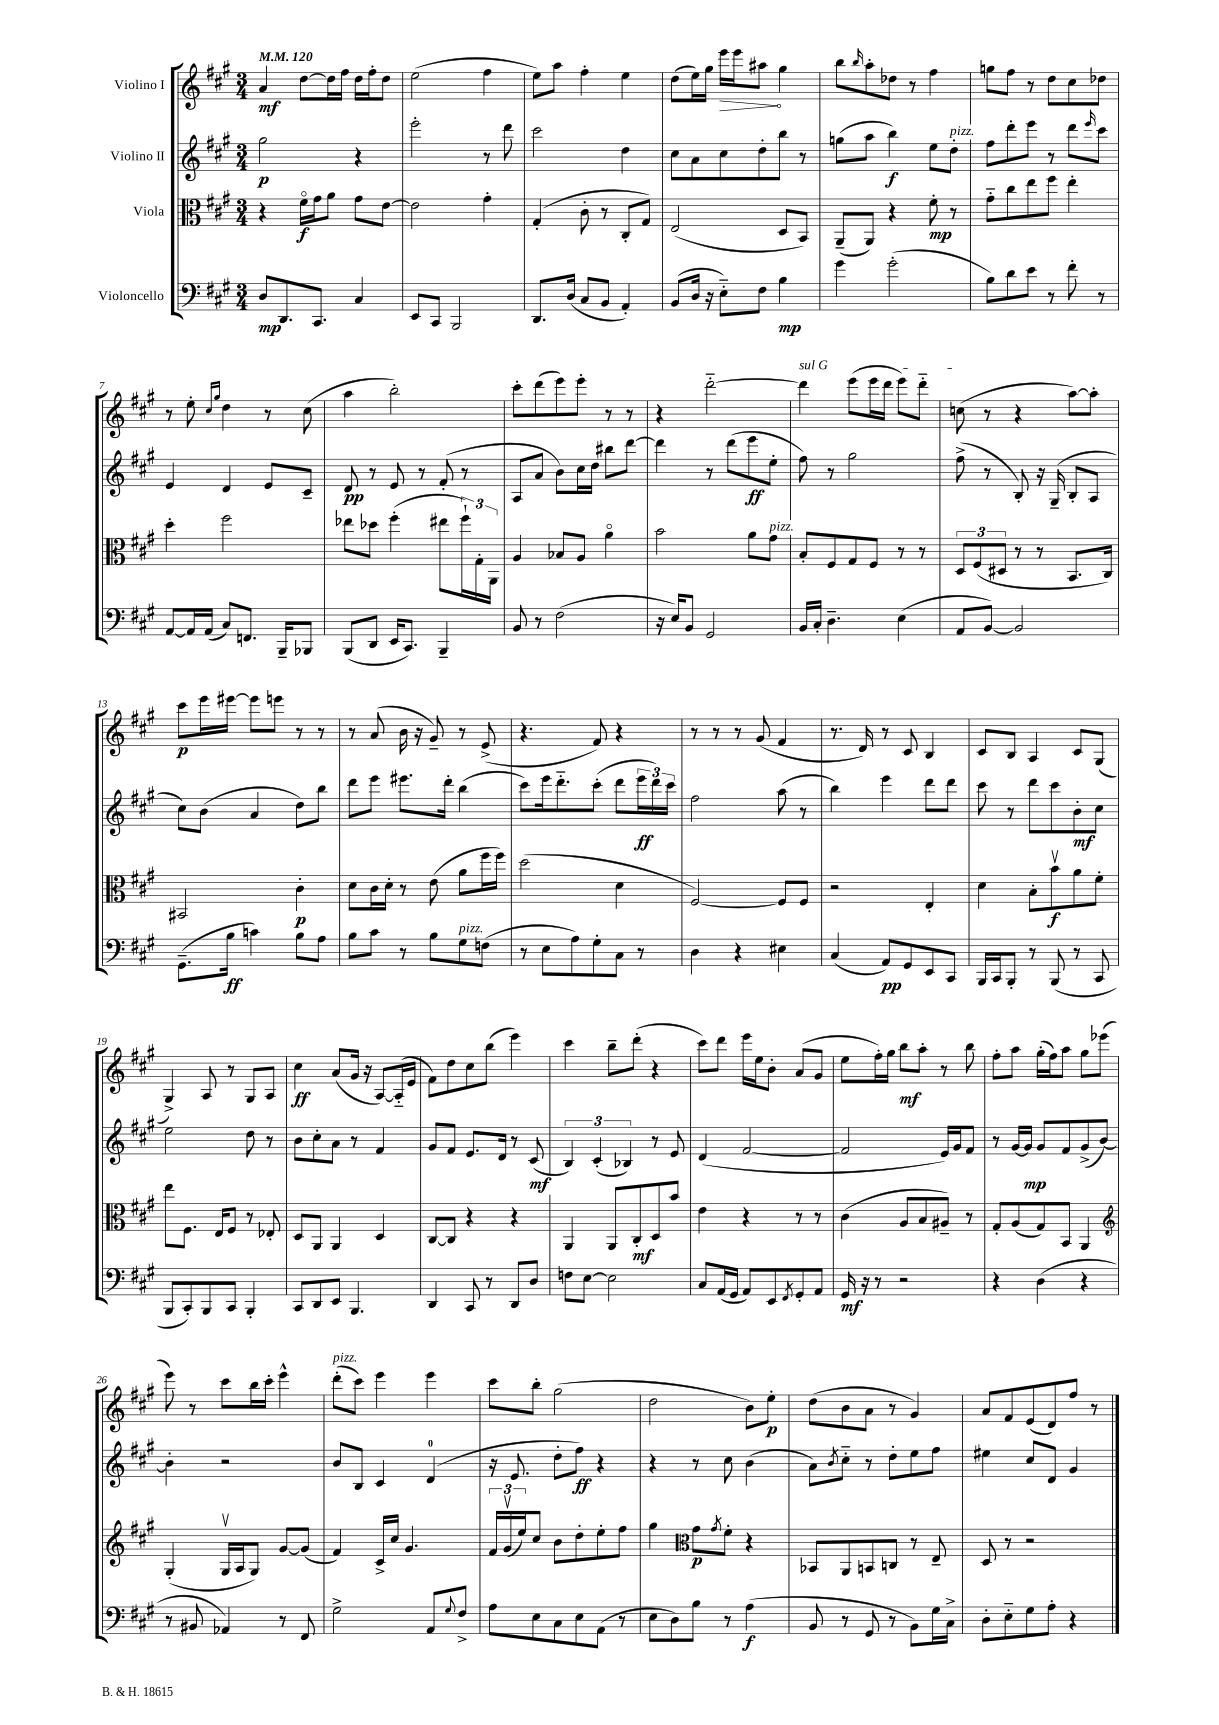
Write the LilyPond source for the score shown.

<<
\new StaffGroup <<
\new Staff = "s0" \with { instrumentName = "Violino I" } {
    \clef treble \key a \major \numericTimeSignature \time 3/4 \tempo 4 = 120
    a'4\mf d''8~ d''16 fis''16 d''16 fis''16-. d''8 |
    e''2( fis''4 |
    e''8) a''8 fis''4-. e''4 |
    d''8( e''16) gis''16 \once \override Hairpin.circled-tip = ##t e'''16\> e'''16 ais''8\! gis''4 |
    b''8 \grace { b''16 } a''8-. des''8 r8 fis''4 |
    g''8 fis''8 r8 d''8 cis''8 des''8 |
    r8 e''8-. \grace { cis''16 gis''16 } d''4 r8 cis''8( |
    a''4 b''2-.) |
    cis'''8-. d'''8( e'''8) e'''8-. r8 r8 |
    r4 d'''2~-_ |
    \once \override TextSpanner.bound-details.left.text = \markup { \italic "sul G" } d'''4\startTextSpan e'''8( e'''16 d'''16 e'''8) d'''8-_ |
    c''8\stopTextSpan( r8 r4 a''8~) a''8-. |
    cis'''8\p e'''16 eis'''16~ eis'''8 e'''8 r8 r8 |
    r8 a'8( b'16 r16 gis'8--) r8 e'8->( |
    r4. fis'8) r4 |
    r8 r8 r8 gis'8( fis'4 |
    r8. d'16) r8 cis'8 b4 |
    cis'8 b8 a4 cis'8 gis8( |
    gis4->) a8 r8 gis8 a8 |
    cis''4\ff a'8( gis'16 r16 a8~) a16-_( e'16 |
    fis'8) d''8 cis''8 b''8( e'''4) |
    cis'''4 b''8-- d'''8-.( r4 |
    cis'''8) d'''8 e'''16 e''16 b'8-. a'8( gis'8 |
    e''8 fis''16-.) gis''16 b''8\mf a''8-. r8 b''8 |
    fis''8-. a''8 gis''16-.( fis''16) a''8 gis''8 ees'''8( |
    e'''8) r8 cis'''8 b''16 cis'''16-. e'''4-^ |
    d'''8-.^\markup { \italic "pizz." }( cis'''8) e'''4 e'''4 |
    cis'''8 b''8-. gis''2( |
    d''2 b'8) e''8-.\p |
    d''8( b'8 a'8 r8 gis'4) |
    a'8 fis'8 e'8( d'8) fis''8 r8 \bar "|." |
}
\new Staff = "s1" \with { instrumentName = "Violino II" } {
    \clef treble \key a \major \numericTimeSignature \time 3/4
    gis''2\p r4 |
    e'''2-. r8 d'''8 |
    cis'''2 d''4 |
    cis''8 a'8 cis''8 d''8-. b''8 r8 |
    g''8( a''8 b''4\f) e''8 d''8-.^\markup { \italic "pizz." } |
    fis''8 d'''8-. e'''8 r8 d'''8 \grace { e'''16 } cis'''8 |
    e'4 d'4 e'8 cis'8-- |
    d'8\pp r8 e'8 r8 fis'8-.( r8 |
    a8 a'8 b'8) cis''16 d''16 bis''8 d'''8~ |
    d'''4 r8 d'''8( e'''8\ff e''8-. |
    fis''8) r8 gis''2 |
    fis''8->( r8 b8-.) r16 gis16--( b8-. a8 |
    cis''8) b'8( a'4 d''8) b''8 |
    d'''8 e'''8 eis'''8. d'''16-. b''4( |
    cis'''8) e'''16 d'''8.-_ cis'''8-.( d'''8 \tuplet 3/2 { e'''16\ff d'''16) cis'''16 } |
    fis''2 a''8( r8 |
    b''4) e'''4 d'''8 d'''8 |
    cis'''8 r8 d'''8 cis'''8 b'8-.\mf cis''8 |
    e''2 d''8 r8 |
    b'8 cis''8-. a'8 r8 fis'4 |
    gis'8 fis'8 e'8. d'16 r8 cis'8\mf( |
    \tuplet 3/2 { b4) cis'4-.( bes4) } r8 e'8 |
    d'4( fis'2~ |
    fis'2 e'16) gis'16 fis'8 |
    r8 gis'16~ gis'16\mp gis'8 fis'8 gis'8->( b'8~) |
    b'4-. r2 |
    b'8 b8 cis'4 d'4-0( |
    r16 e'8. d''8-. fis''8\ff) r4 |
    r4 r8 cis''8 b'4( |
    a'8) \acciaccatura { b'8 } cis''8-_ r8 d''8-. e''8 fis''8 |
    eis''4 cis''8 d'8 gis'4 \bar "|." |
}
\new Staff = "s2" \with { instrumentName = "Viola" } {
    \clef alto \key a \major \numericTimeSignature \time 3/4
    r4 fis'16\flageolet\f gis'16 a'8 gis'8 e'8~ |
    e'2 gis'4-. |
    gis4-.( cis'8-. r8 cis8-. gis8) |
    e2( d8 b,8) |
    a,8--( a,8) r4 fis'8-.\mp r8 |
    gis'8-_ cis''8 e''8 fis''8 e''4-. |
    d''4-. fis''2 |
    ees''8 des''8 fis''4-.( eis''8 \tuplet 3/2 { fis''16-!) gis16-. a,16 } |
    a4 bes8 a8 a'4\flageolet |
    b'2 a'8 gis'8^\markup { \italic "pizz." } |
    b8-. fis8 gis8 fis8 r8 r8 |
    \tuplet 3/2 { d8 fis8( dis8 } r8 r8 b,8. cis16) |
    bis,2 cis'4-.\p |
    d'8 cis'16 d'16-. r8 e'8( a'8 fis''16 fis''16) |
    d''2( d'4 |
    fis2~) fis8 fis8 |
    r2 e4-. |
    d'4 b8-. b'8\upbow\f a'8 fis'8-. |
    e''8 fis8. e16 fis8 r8 ees8-. |
    d8 a,8 a,4 d4 |
    cis8~ cis8 r4 r4 |
    a,4 a,8 cis8-.\mf d8 b'8 |
    e'4 r4 r8 r8 |
    cis'4( a8 b8 ais8--) r8 |
    gis8-. a8( gis8) b,8 a,4 |
    \clef treble gis4-.( gis16\upbow a16 gis8) gis'8~ gis'8( |
    fis'4) cis'16-> cis''16 gis'4. |
    \tuplet 3/2 { fis'16 gis'16\upbow( e''16) } cis''8 b'8 d''8-. e''8-. fis''8 |
    gis''4 \clef alto gis'8\p \acciaccatura { gis'8 } fis'8-. r4 |
    bes,8 a,8 b,8 c8 r8 e8-- |
    d8 r8 r2 \bar "|." |
}
\new Staff = "s3" \with { instrumentName = "Violoncello" } {
    \clef bass \key a \major \numericTimeSignature \time 3/4
    d8\mp d,8. cis,8. cis4 |
    e,8 cis,8 b,,2 |
    d,8. d16( cis8 b,8 a,4-.) |
    b,8( d16 r16 e8-_) fis8 b4\mp |
    gis'4 gis'2-.( |
    b8) d'8 e'8 r8 fis'8-. r8 |
    a,8~ a,16 a,16( cis8) f,8. b,,16-- bes,,8 |
    b,,8( d,8 e,16 cis,8.) b,,4-- |
    b,8 r8 fis2( |
    r16 e16) b,8 gis,2 |
    b,16 cis16-. d4.-- e4( |
    a,8 b,8~) b,2 |
    gis,8.--( b16\ff c'4) b8 a8 |
    b8 cis'8 r8 b8 gis8^\markup { \italic "pizz." } f8( |
    r8 e8 a8) gis8-. cis8 r8 |
    d4 r4 eis4 |
    cis4( a,8\pp) gis,8 e,8 cis,8 |
    b,,16 cis,16 b,,8-. r8 b,,8( r8 cis,8 |
    b,,8 cis,8-.) b,,8 cis,8 b,,4-. |
    cis,8 d,8 e,8 b,,4. |
    d,4 cis,8 r8 d,8 d8 |
    f8 e8~ e2 |
    cis8 a,16( gis,16 a,8) e,8 \acciaccatura { fis,8 } gis,8-. a,8 |
    gis,16\mf r16 r8 r2 |
    r4 d4( r4 |
    r8 bis,8 aes,4) r8 fis,8 |
    gis2-> a,8 \appoggiatura { gis8 } fis8-> |
    a8 e8 cis8 e8 a,8( r8 |
    e8 d8) b8 r8 a4\f( |
    b,8 r8 gis,8 r8 b,8) gis16 cis16-> |
    d8-. e8-_ gis8 a8-. r4 \bar "|." |
}
>>
>>
